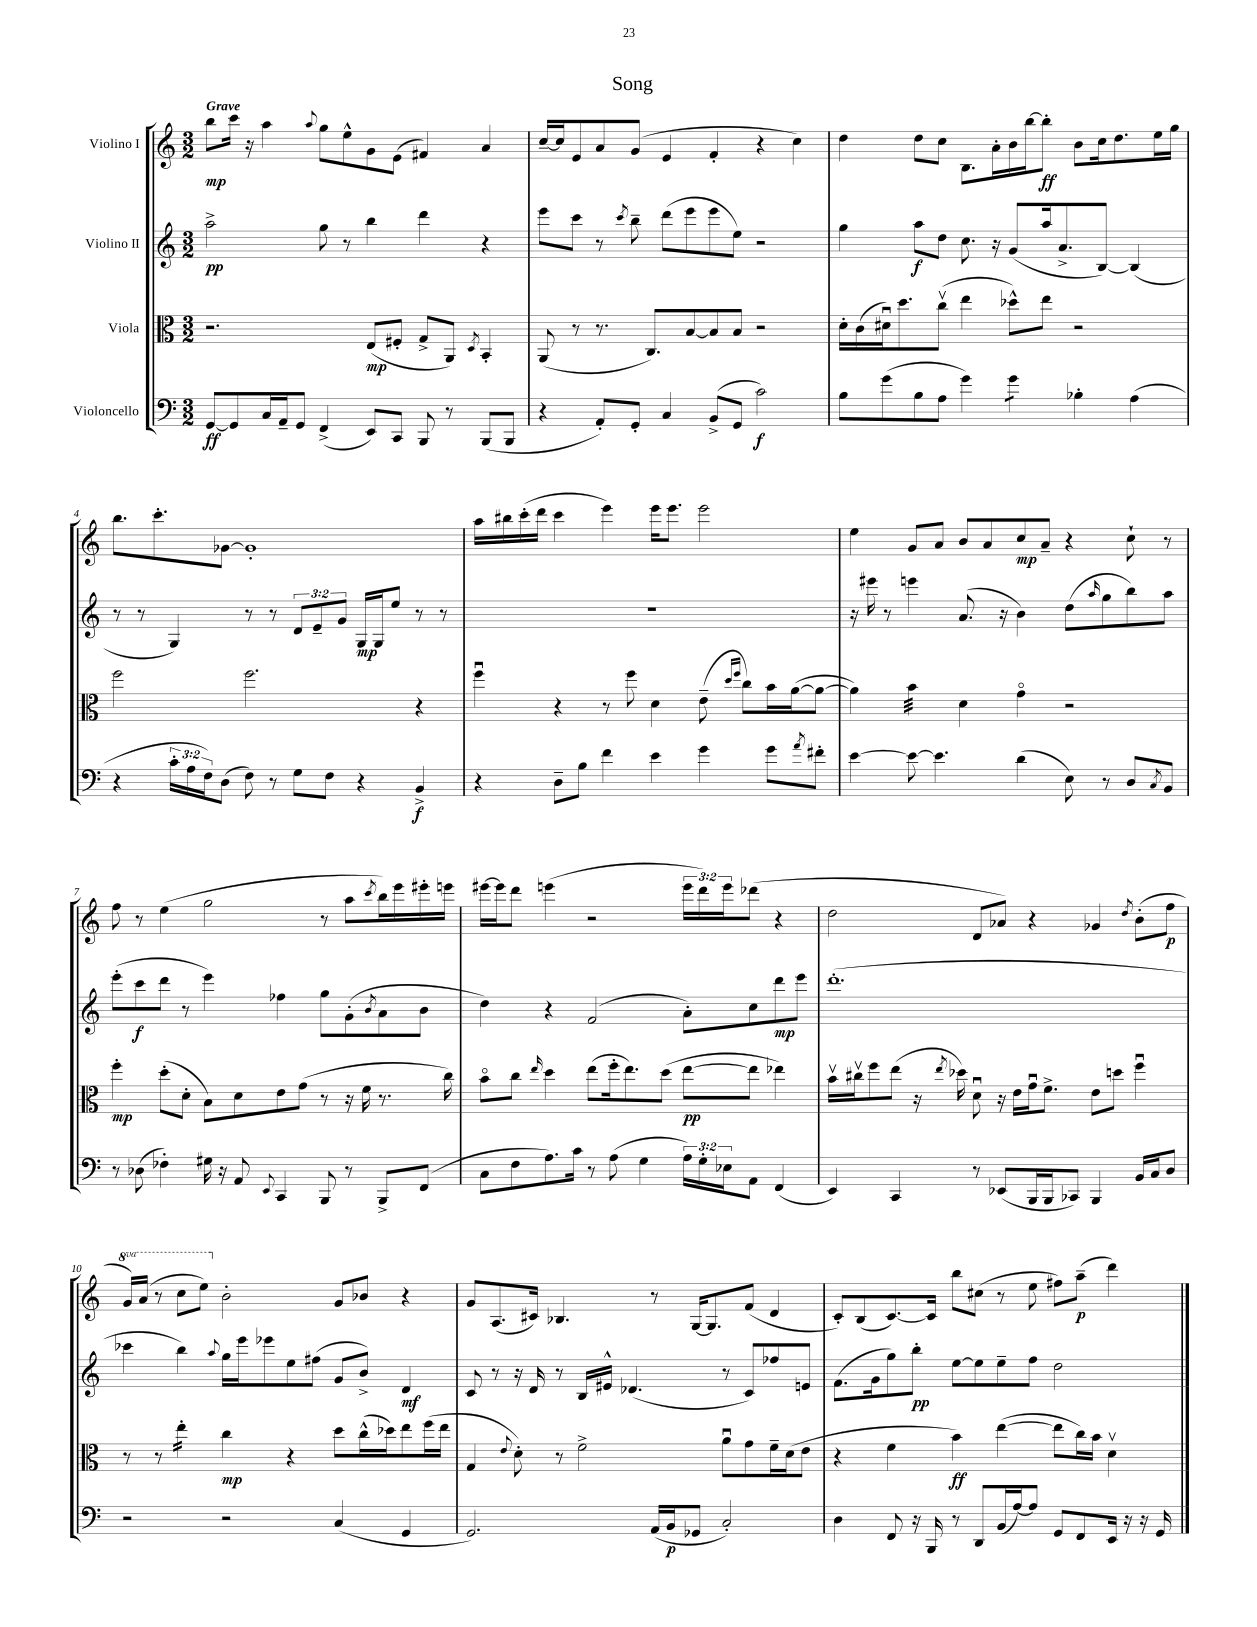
\header { title = "Song" }
<<
\new StaffGroup <<
\new Staff = "s0" \with { instrumentName = "Violino I" } {
    \clef treble \key c \major \numericTimeSignature \time 3/2 \override Staff.TupletNumber.text = #tuplet-number::calc-fraction-text \set Staff.ottavationMarkups = #ottavation-simple-ordinals \tempo "Grave"
    b''8\mp c'''16 r16 a''4 \appoggiatura { a''8 } g''8 e''8-^ g'8 e'8( fis'4) a'4 |
    c''16~-- c''16 e'8 a'8 g'8( e'4 f'4-. r4 c''4) |
    d''4 d''8 c''8 b8. a'16-. b'16 b''16~ b''8-.\ff b'8 c''16 d''8. e''16 g''16 |
    b''8. c'''8.-. ges'8~ ges'1-. |
    a''16 bis''16 c'''16-.( d'''16 c'''4 e'''4) e'''16 e'''8. e'''2 |
    e''4 g'8 a'8 b'8 a'8 c''8\mp a'8-- r4 c''8-! r8 |
    f''8 r8 e''4( g''2 r8 a''8 \acciaccatura { c'''8 } b''16) e'''16 eis'''16-. e'''16 |
    eis'''16~ eis'''16 d'''8 e'''4( r2 \tuplet 3/2 { e'''16 d'''16) e'''16 } des'''8( r4 |
    d''2 d'8 aes'8) r4 ges'4 \acciaccatura { d''8 } b'8-.( f''8\p |
    \ottava #1 g''16) a''16( r8 c'''8 e'''8) \ottava #0 b'2-. g'8 bes'8 r4 |
    g'8 a8.( cis'16) bes4. r8 g16~ g8. f'8( d'4 |
    c'8-.) b8( c'8.~) c'16 b''8 cis''8( r8 e''8 fis''8) a''8--\p( d'''4) \bar "|." |
}
\new Staff = "s1" \with { instrumentName = "Violino II" } {
    \clef treble \key c \major \numericTimeSignature \time 3/2 \override Staff.TupletNumber.text = #tuplet-number::calc-fraction-text
    a''2->\pp g''8 r8 b''4 d'''4 r4 |
    e'''8 c'''8 r8 \acciaccatura { c'''8 } b''8-- d'''8( e'''8 e'''8 e''8) r2 |
    g''4 a''8\f d''8 c''8. r16 g'8( a''16 a'8.-> b8~) b4( |
    r8 r8 g4) r8 r8 \tuplet 3/2 { d'8 e'8-- g'8 } g16\mp g16 e''8 r8 r8 |
    R1. |
    r16 eis'''16 r8 e'''4 a'8.( r16 b'4) d''8( \grace { a''16 } g''8 b''8) a''8 |
    e'''8-.( c'''8\f d'''8 r8 e'''4) fes''4 g''8 g'8-.( \acciaccatura { b'8 } a'8 b'8 |
    d''4) r4 f'2( a'8-.) c''8 d'''8\mp e'''8 |
    d'''1.-.( |
    ces'''4 b''4) \appoggiatura { a''8 } g''16 e'''16 ees'''8 e''8 fis''8( g'8 b'8->) d'4\mf |
    c'8 r8 r16 d'16 r8 b16 eis'16-^ des'4.( r8 c'8) fes''8 e'8 |
    f'8.( g'16 g''8) b''8-.\pp e''8~ e''8 e''8-- f''8 d''2 \bar "|." |
}
\new Staff = "s2" \with { instrumentName = "Viola" } {
    \clef alto \key c \major \numericTimeSignature \time 3/2
    r2. e8\mp( fis8-. g8-> a,8) \acciaccatura { d8 } b,4-. |
    a,8( r8 r8. c8.) b8~ b8 b8 r2 |
    d'16-. c'16( dis'16\downbow) d''8. c''8\upbow( e''4 des''8-^) e''8 r2 |
    f''2 f''2. r4 |
    f''4\downbow r4 r8 f''8 d'4 e'8--( \grace { d''16 f''16 } c''8) b'16 a'16~( a'8~ |
    a'4) b'4:32 d'4 g'4\flageolet r2 |
    f''4-.\mp d''8-.( d'8-. b8) d'8 e'8 g'8( r8 r16 f'16 r8. c''16) |
    b'8\flageolet c''8 \grace { e''16 } d''4 e''8( f''16-. e''8.) d''8( e''8~\pp e''8 ees''4) |
    b'16\upbow cis''16\upbow f''8 e''8( r16 \acciaccatura { e''8 } des''16) d'8\downbow r16 e'16 g'16\downbow f'8.-> e'8 d''8 f''4\downbow |
    r8 r8 e''4:16-. c''4\mp r4 d''8 c''16-^( des''16) e''8 f''16( e''16 |
    g4 \appoggiatura { e'8 } d'8-.) r8 f'2-> a'8\downbow g'8 f'16-- d'16( e'8 |
    r4 f'4 b'4\ff) e''4~( e''8 c''16) b'16 d'4\upbow \bar "|." |
}
\new Staff = "s3" \with { instrumentName = "Violoncello" } {
    \clef bass \key c \major \numericTimeSignature \time 3/2 \override Staff.TupletNumber.text = #tuplet-number::calc-fraction-text
    g,8~\ff g,8 c16 a,16-- g,8 f,4->( e,8) c,8 b,,8 r8 b,,8( b,,8 |
    r4 a,8-.) g,8-. c4 b,8->( g,8 c'2\f) |
    b8 g'8( b8 a8 g'4) g'4:8 bes4-. a4( |
    r4 \tuplet 3/2 { c'16-. a16 f16) } d8( f8) r8 g8 f8 r4 b,4->\f |
    r4 d8-- b8 f'4 e'4 g'4 g'8 \acciaccatura { a'8 } fis'8-. |
    e'4~ e'8~ e'4. d'4( e8) r8 d8 \acciaccatura { c8 } b,8 |
    r8 des8( fes4-.) gis16 r16 a,8 \appoggiatura { e,8 } c,4 b,,8 r8 b,,8-> f,8( |
    c8 f8 a8.) c'16 r8 a8( g4 \tuplet 3/2 { a16) g16-. ees16 } a,8 f,4( |
    e,4) c,4 r8 ees,8( b,,16 b,,16 ces,8) b,,4 b,16 c16 d8 |
    r2 r2 c4( g,4 |
    g,2.) a,16( b,16\p ges,8 c2-.) |
    d4 f,8 r16 b,,16 r8 d,8 b,16( a16~) a8 g,8 f,8 e,16 r16 r16 g,16 \bar "|." |
}
>>
>>
